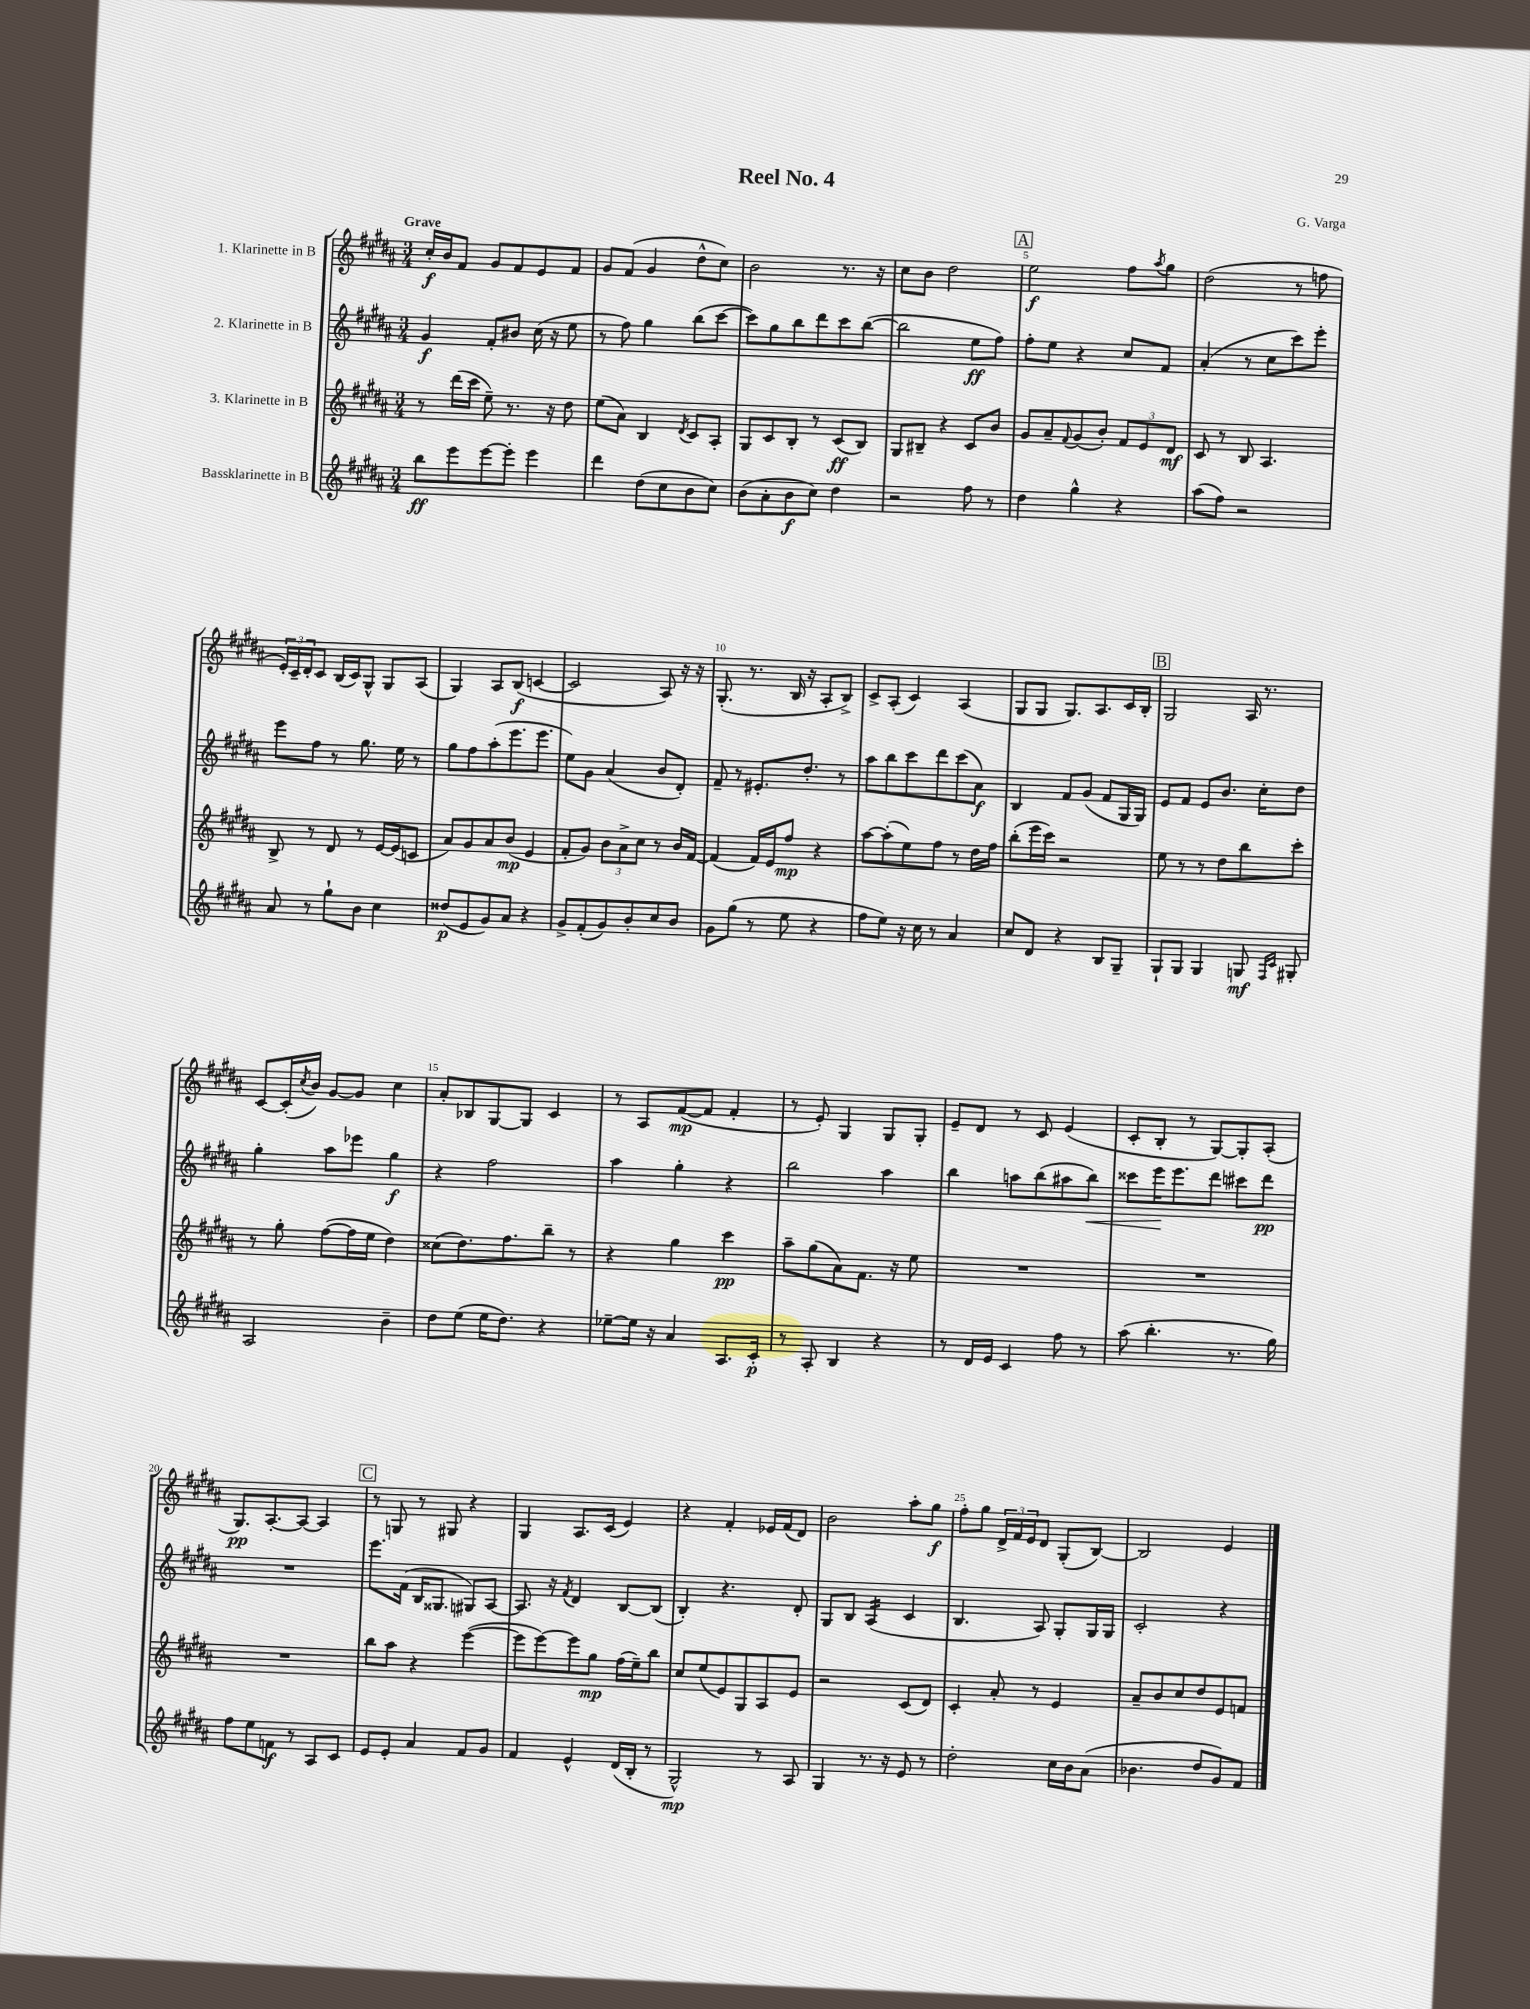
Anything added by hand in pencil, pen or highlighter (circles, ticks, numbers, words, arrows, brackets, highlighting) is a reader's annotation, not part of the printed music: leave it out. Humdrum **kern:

**kern	**kern	**kern	**kern
*staff4	*staff3	*staff2	*staff1
*clefG2	*clefG2	*clefG2	*clefG2
*k[f#c#g#d#a#]	*k[f#c#g#d#a#]	*k[f#c#g#d#a#]	*k[f#c#g#d#a#]
*M3/4	*M3/4	*M3/4	*M3/4
8bb	8r	4g#	16cc#'
.	.	.	16b
8eee	(16ddd#	.	8f#
.	16ccc#	.	.
[8eee	8ee~)	8f#'	8g#
8eee']	8.r	8b#	8f#
4eee	.	(16cc#	8e
.	16r	16r	.
.	8dd#	8ee	8f#
=	=	=	=
4ddd#	(8ee	8r	8g#
.	8a#)	8ff#)	(8f#
(8dd#	4B	4gg#	4g#
8cc#	.	.	.
.	8qd#	.	.
8b	8c#	(8bb	8dd#^^
8cc#)	8A#'	[8ccc#	8cc#)
=	=	=	=
(8b	8G#	8ccc#])	2b
8a#'	8c#	8gg#	.
8b	8B'	8bb	.
8cc#)	8r	8ddd#	.
4dd#	(8c#	8ccc#	8.r
.	8B)	([8bb	.
.	.	.	16r
=	=	=	=
2r	8G#	2bb]	8cc#
.	8B#~	.	8b
.	4r	.	2dd#
8ff#	8c#	8ee	.
8r	8b	8ff#)	.
=	=	=	=
4dd#	8g#	8ff#'	2ee
.	8a#~	8ee	.
.	8qqf#	.	.
4gg#^^	(8g#	4r	.
.	8b')	.	.
4r	12f#	8cc#	8ff#
.	12e	.	.
.	.	.	8qaa#
.	.	8f#	8gg#
.	12d#	.	.
=	=	=	=
(8aa#	8c#	(4a#'	(2dd#
8ff#)	8r	.	.
2r	8B	8r	.
.	4.A#	8cc#	.
.	.	8ccc#)	8r
.	.	8eee'	8ff
=	=	=	=
8a#	8B^	8eee	24e')
.	.	.	24c#~
.	.	.	24d#'
8r	8r	8ff#	8c#
8gg#`	8d#	8r	(16B
.	.	.	16c#)
8b	8r	8.gg#	8G#^^
4cc#	[16e	.	8G#
.	(16e]	16ee	.
.	8c	8r	(8A#
=	=	=	=
(8dd##	8a#)	8gg#	4G#)
8e	8g#	8ff#	.
8g#)	8a#	(8aa#'	8A#
8a#	(8b	8.eee	(8B
4r	4e	.	[4c
.	.	8.eee	.
=	=	=	=
8g#^	8f#'	8ee)	2c]
(8f#'	8g#)	8g#	.
8g#)	12b	(4a#	.
.	12a#^	.	.
8b'	.	.	.
.	12cc#	.	.
8cc#	8r	8b	8A#)
8b	16b	8d#')	16r
.	[16f#	.	16r
=	=	=	=
8g#	(4f#]	8f#~	(8.G#'
(8gg#	.	8r	.
.	.	.	8.r
8r	16f#)	8.e#'	.
.	16e	.	.
8ee	8ff#	.	16B
.	.	8.dd#'	16r
4r	4r	.	8A#'
.	.	8r	8B^)
=	=	=	=
8ff#	[8aa#	8aa#	8c#^
8ee)	(8aa#']	8bb	(8A#'
16r	8ee)	8ccc#	4c#)
16cc#	.	.	.
8r	8ff#	8ddd#	.
4a#	8r	(8ccc#	(4A#
.	16dd#	8a#)	.
.	16ff#	.	.
=	=	=	=
8cc#	(8bb'	4B	8G#
8d#	16eee	.	8G#
.	16ccc#)	.	.
4r	2r	8f#	8.G#)
.	.	(8g#	.
.	.	.	8.A#
8B	.	8f#	.
8G#~	.	16G#	16c#
.	.	16G#)	16B'
=	=	=	=
8G#`	8ee	8e	2G#
8G#	8r	8f#	.
4G#	8r	8e	.
.	8dd#	8.b	.
8G	8bb	.	16A#
.	.	16cc#'	8.r
16qqF#	.	.	.
16qqc#	.	.	.
8G#'	8ccc#'	8dd#	.
=	=	=	=
2A#	8r	4gg#'	[8c#
.	8gg#'	.	(16c#']
.	.	.	8qcc#
.	.	.	16b)
.	([8ff#	8aa#	[8g#
.	16ff#]	8eee-	8g#]
.	16ee	.	.
4b~	4dd#)	4gg#	4cc#
=	=	=	=
8dd#	(8cc##	4r	8a#'
(8ee	8.dd#)	.	8B-
16ee	.	2ff#	[8G#
8.dd#)	8.ff#	.	.
.	.	.	8G#]
4r	8bb~	.	4c#
.	8r	.	.
=	=	=	=
[8ee-~	4r	4aa#	8r
16ee-]	.	.	8A#
16r	.	.	.
4a#	4gg#	4gg#'	([8f#
.	.	.	8f#]
8.A#	4ccc#	4r	4f#'
16c#'	.	.	.
=	=	=	=
8r	8aa#~	2bb	8r
8A#'	(8gg#	.	8e')
4B	8a#)	.	4G#
.	8.f#	.	.
4r	.	4aa#	8G#
.	16r	.	.
.	8ee	.	8G#'
=	=	=	=
8r	2.r	4bb	8e~
16d#	.	.	8d#
16e	.	.	.
4c#	.	8aa	8r
.	.	(8bb	8c#
8ff#	.	8aa#	(4e
8r	.	8bb)	.
=	=	=	=
(8aa#	2.r	8ccc##	8c#'
4.bb'	.	16eee	8B'
.	.	8.eee	.
.	.	.	8r
.	.	8ddd#	[8G#)
8.r	.	8ccc#	8G#']
.	.	8ddd#	(8A#'
16gg#)	.	.	.
=	=	=	=
8ff#	2.r	2.r	8.G#)
8ee	.	.	.
.	.	.	[8.A#'
8f	.	.	.
8r	.	.	8A#_
8A#	.	.	4A#]
8c#	.	.	.
=	=	=	=
8e	8bb	8.eee	8r
8e'	8aa#	.	8G
.	.	(16f#	.
4a#	4r	16B	8r
.	.	8.G##	.
.	.	.	8G#
8f#	([4eee	8G#)	4r
8g#	.	[8A#	.
=	=	=	=
4f#	8eee]	8.A#]	4G#
.	[8eee)	.	.
.	.	16r	.
.	.	8qf#	.
4e^^	8eee]	4d#	8.A#
.	8gg#	.	.
.	.	.	(16c#
(16d#	(16ff#	[8B	4e)
16B'	16ee~)	.	.
8r	8bb	(8B]	.
=	=	=	=
2G#^^)	8cc#	4B')	4r
.	(8ee	.	.
.	8e)	4.r	4f#'
.	8G#	.	.
8r	8A#	.	16e-
.	.	.	(16f#
8A#	8e	8d#'	8d#)
=	=	=	=
4G#	2r	8G#	2b
.	.	8B	.
8.r	.	(4A#	.
16r	.	.	.
8e	(8c#	4c#	8aa#'
8r	8d#)	.	8gg#
=	=	=	=
2dd#'	4c#'	4.B	8ff#'
.	.	.	8gg#
.	8a#'	.	24d#^
.	.	.	24f#
.	.	.	24e
.	8r	8A#)	8d#
16cc#	4e	8G#'	(8G#'
16b	.	.	.
(8a#	.	16G#	[8B)
.	.	16G#	.
=	=	=	=
4.b-	8a#~	2c#'	2B]
.	8b	.	.
.	8cc#	.	.
8dd#	8dd#	.	.
8g#)	8e	4r	4e
8f#	8f	.	.
==	==	==	==
*-	*-	*-	*-
